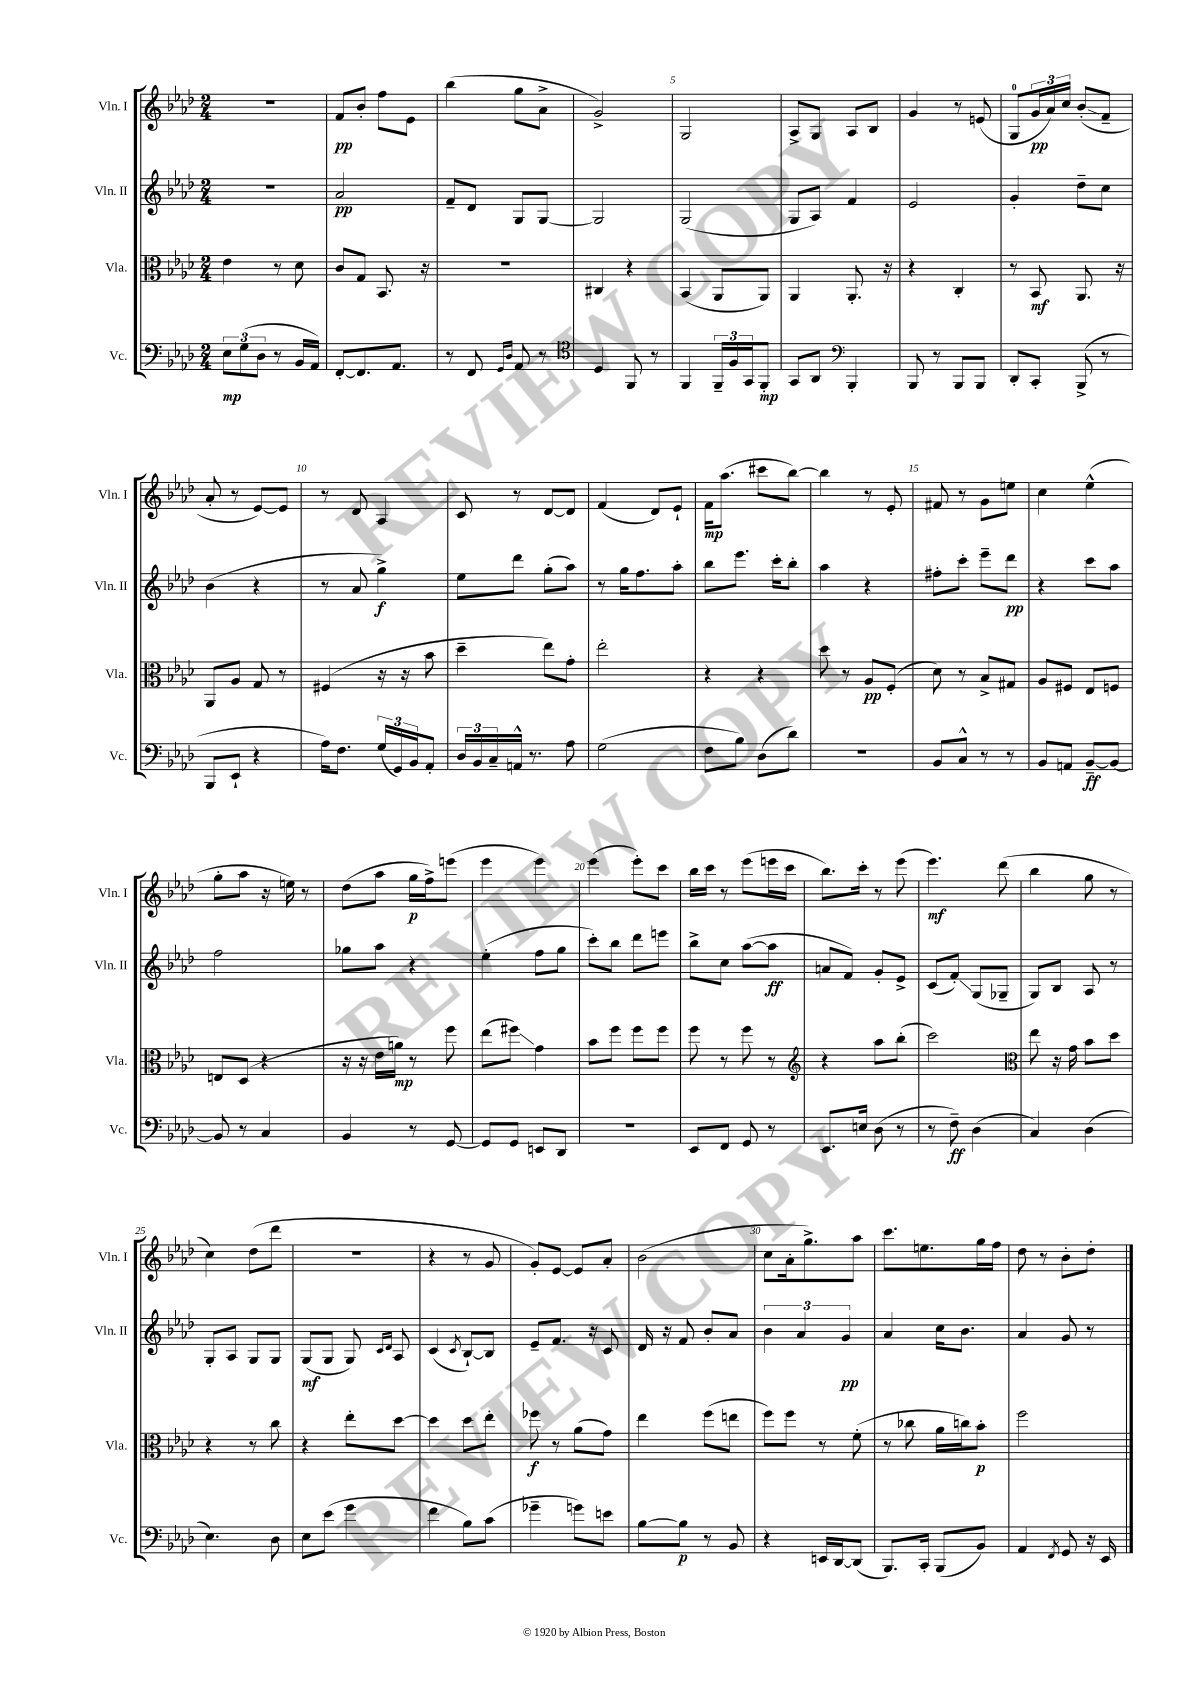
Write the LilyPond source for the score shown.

<<
\new StaffGroup <<
\new Staff = "s0" \with { instrumentName = "Vln. I" shortInstrumentName = "Vln. I" } {
    \clef treble \key aes \major \numericTimeSignature \time 2/4
    r2 |
    f'8\pp bes'8-. f''8 ees'8 |
    bes''4( g''8 aes'8-> |
    g'2->) |
    g2 |
    aes8-> g8 aes8 bes8 |
    g'4 r8 e'8( |
    g8-0 \tuplet 3/2 { g'16\pp aes'16) c''16 } bes'8-.\glissando( f'8-- |
    aes'8-. r8 ees'8~) ees'8 |
    r8 des'8 aes4 |
    c'8 r8 des'8~ des'8 |
    f'4( des'8) ees'8-! |
    f'16\mp aes''8.( cis'''8 bes''8~) |
    bes''4 r8 ees'8-. |
    fis'8 r8 g'8 e''8 |
    c''4 ees''4-^( |
    g''8-. aes''8 r16 e''16) r8 |
    des''8( aes''8 g''16\p f''16->) e'''8( |
    ees'''4 ees'''4) |
    ees'''4( ees'''8-.) c'''8 |
    bes''16 c'''16 r8 ees'''8( e'''16 c'''16 |
    bes''8.) c'''16-. r8 ees'''8( |
    ees'''4.\mf) des'''8( |
    bes''4 g''8 r8 |
    c''4) des''8( des'''8 |
    r2 |
    r4 r8 g'8 |
    g'8-.) ees'8~ ees'8 aes'8-. |
    bes'2( |
    c''8 aes'16-. g''8.->) aes''8 |
    c'''8. e''8. g''16 f''16 |
    des''8 r8 bes'8-. des''8-. \bar "|." |
}
\new Staff = "s1" \with { instrumentName = "Vln. II" shortInstrumentName = "Vln. II" } {
    \clef treble \key aes \major \numericTimeSignature \time 2/4
    R2 |
    aes'2\pp |
    f'8-- des'8 g8 g8~ |
    g2 |
    g2( |
    g8 aes8) f'4 |
    ees'2 |
    g'4-. des''8-- c''8 |
    bes'4( r4 |
    r8 aes'8 g''4->\f) |
    ees''8 des'''8 g''8-.( aes''8) |
    r8 g''16 f''8. aes''8-. |
    bes''8 ees'''8. c'''16-. bes''8-. |
    aes''4 r4 |
    fis''8-. c'''8-. ees'''8-- des'''8\pp |
    r4 c'''8 aes''8 |
    f''2 |
    ges''8 aes''8 r4 |
    ees''4-.( f''8 g''8 |
    c'''8-.) bes''8 des'''8 e'''8 |
    bes''8-> c''8 aes''8~( aes''8\ff |
    a'8 f'8) g'8-. ees'8-> |
    c'8( f'8-.\glissando) g8( ges8-- |
    g8) bes8 aes8 r8 |
    g8-. aes8 g8 g8 |
    g8\mf( g8 g8) \grace { c'16 des'16 } aes8 |
    c'4( \acciaccatura { c'8 } bes8~-!) bes8 |
    ees'8-- f'8. r16 c'8 |
    des'16 r16 f'8 bes'8-. aes'8 |
    \tuplet 3/2 { bes'4 aes'4 g'4\pp } |
    aes'4 c''16 bes'8. |
    aes'4 g'8 r8 \bar "|." |
}
\new Staff = "s2" \with { instrumentName = "Vla." shortInstrumentName = "Vla." } {
    \clef alto \key aes \major \numericTimeSignature \time 2/4
    ees'4 r8 des'8 |
    c'8 g8 bes,8. r16 |
    R2 |
    cis4 r4 |
    bes,4( aes,8 aes,8) |
    aes,4 aes,8.-. r16 |
    r4 c4-. |
    r8 bes,8\mf aes,8. r16 |
    aes,8 aes8 g8 r8 |
    fis4( r16 r16 bes'8 |
    des''4-- ees''8) g'8-. |
    ees''2-. |
    r4 r4 |
    des''8 r8 aes8\pp f8-.( |
    des'8) r8 bes8-> gis8 |
    aes8 fis8 ees8 f8 |
    e8 des8( r4 |
    r16 r16 ees'16 a'16\mp) r8 f''8 |
    ees''8( fis''8\glissando) g'4 |
    bes'8 f''8 f''8 f''8 |
    f''8 r8 f''8 r8 |
    \clef treble r4 aes''8 bes''8-.( |
    c'''2) |
    \clef alto ees''8 r16 g'16 bes'8 des''8 |
    r4 r8 c''8 |
    r4 ees''8-. des''8~ |
    des''4 des''8 ees''8-. |
    fes''8\f r8 aes'8( g'8) |
    ees''4 f''8( e''8 |
    f''8) f''8 r8 f'8-.( |
    r8 ces''8 aes'16 c''16) bes'8-.\p |
    f''2 \bar "|." |
}
\new Staff = "s3" \with { instrumentName = "Vc." shortInstrumentName = "Vc." } {
    \clef bass \key aes \major \numericTimeSignature \time 2/4
    \tuplet 3/2 { ees8\mp g8( des8 } r8 bes,16 aes,16) |
    f,8~-. f,8. aes,8. |
    r8 f,8 \grace { g,16 des16 } aes,8 r8 |
    \clef tenor des4 f,8 r8 |
    f,4 \tuplet 3/2 { f,16-- f16 g,16 } f,8-.\mp |
    g,8 aes,8 \clef bass bes,,4-. |
    bes,,8 r8 bes,,8 bes,,8 |
    des,8-. c,8-. bes,,8->( r8 |
    bes,,8 ees,8-! r4 |
    aes16) f8. \tuplet 3/2 { g16( g,16) bes,16 } aes,8-. |
    \tuplet 3/2 { des16 bes,16 c16-- } a,16-^ r8. aes8 |
    g2( |
    f8 bes8) des8( des'8) |
    r2 |
    bes,8 c8-^ r8 r8 |
    bes,8 a,8 bes,8~--\ff bes,8~ |
    bes,8 r8 c4 |
    bes,4 r8 g,8~ |
    g,8 g,8 e,8 des,8 |
    r2 |
    ees,8 f,8 g,8 r8 |
    ees,8. e16 des8( r8 |
    r8 f8--\ff) des4( |
    c4) des4( |
    ees4.) des8 |
    ees8 ees'8( g'4 |
    f'4 bes8) c'8( |
    ges'4-- g'8) e'8 |
    bes8~ bes8\p r8 bes,8 |
    r4 e,16 des,16~ des,8( |
    bes,,8.) c,16-. bes,,8( bes,8) |
    aes,4 \acciaccatura { f,8 } g,8 r16 ees,16 \bar "|." |
}
>>
>>
\layout { \context { \Score \override BarNumber.break-visibility = ##(#f #t #t) barNumberVisibility = #(every-nth-bar-number-visible 5) } }
